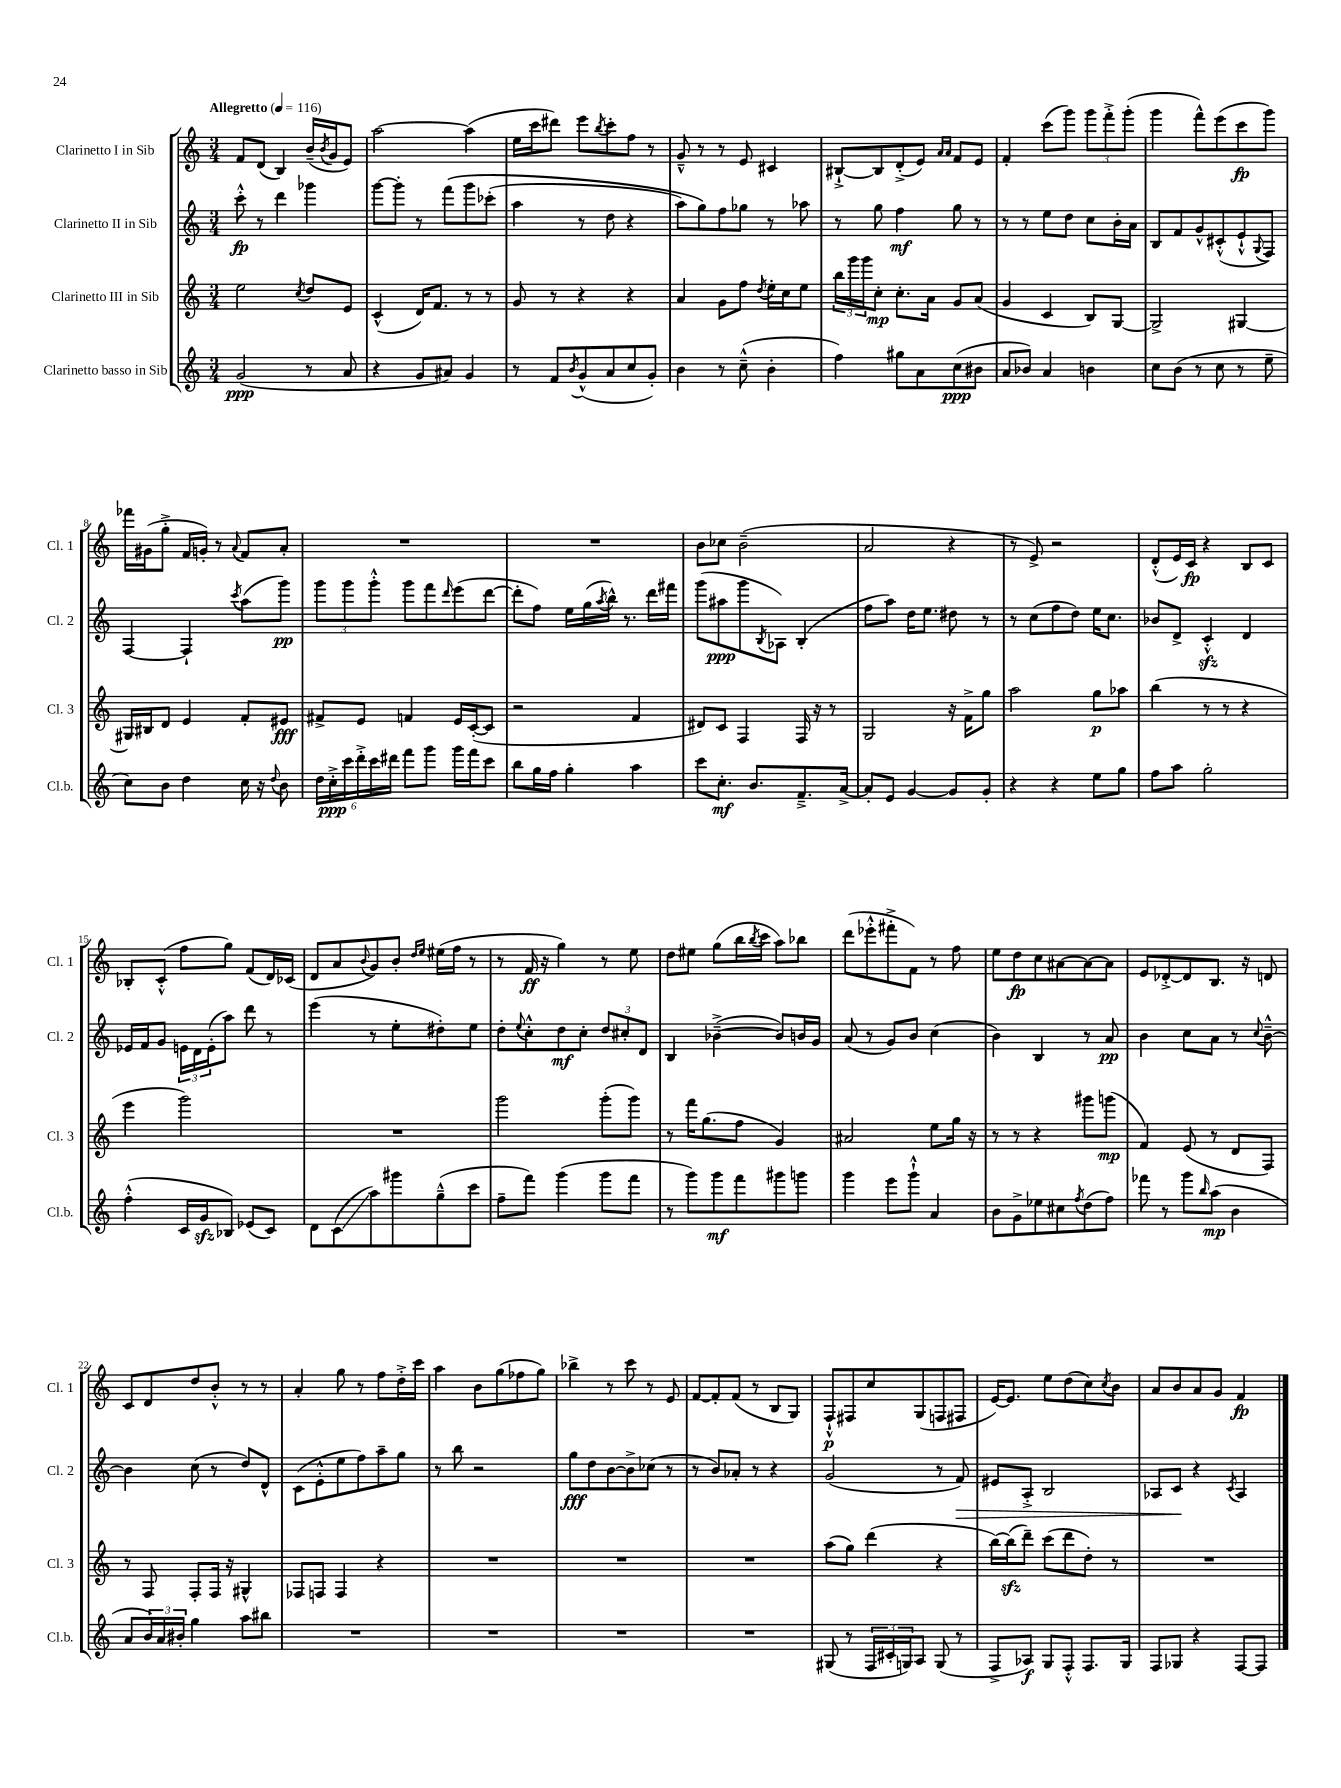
<<
\new StaffGroup <<
\new Staff = "s0" \with { instrumentName = "Clarinetto I in Sib" shortInstrumentName = "Cl. 1" } {
    \clef treble \key c \major \numericTimeSignature \time 3/4 \tempo "Allegretto" 4 = 116
    f'8 d'8( b4) b'16--( \acciaccatura { b'8 } g'16 e'8) |
    a''2~ a''4( |
    e''16 c'''16 dis'''8) e'''8 \acciaccatura { b''8 } c'''8-. f''8 r8 |
    g'8---^ r8 r8 e'8 cis'4 |
    bis8~-!-> bis8 d'8-.->( e'8) \grace { a'16 a'16 } f'8 e'8 |
    f'4-. c'''8( g'''8) \tuplet 3/2 { g'''8 f'''8-.-> g'''8-.( } |
    g'''4 f'''8-^) e'''8( c'''8\fp g'''8) |
    fes'''16 gis'16( g''8-.-> f'16 g'16-.) r8 \appoggiatura { a'8 } f'8 a'8-. |
    R2. |
    R2. |
    b'8 ces''8 b'2--( |
    a'2 r4 |
    r8 e'8->) r2 |
    d'8-.-^( e'16) c'16\fp r4 b8 c'8 |
    bes8-. c'8-.-^( f''8 g''8) f'8( d'16) ces'16( |
    d'8 a'8 \appoggiatura { b'8 } g'8) b'8-. \grace { d''16 e''16 } eis''16( f''16 r8 |
    r8 f'16\ff r16 g''4) r8 e''8 |
    d''8 eis''8 g''8( b''16 \acciaccatura { b''8 } c'''16 a''8) bes''8 |
    d'''8( ees'''8-.-^ fis'''8-.-> f'8) r8 f''8 |
    e''8 d''8\fp c''8 ais'8~ ais'8~ ais'8 |
    e'8 des'8~-.-> des'8 b8. r16 d'8 |
    c'8 d'8 d''8 b'8-.-^ r8 r8 |
    a'4-. g''8 r8 f''8 d''16-.-> c'''16 |
    a''4 b'8 g''8( fes''8 g''8) |
    bes''4-> r8 c'''8 r8 e'8 |
    f'8~ f'8-. f'8( r8 b8 g8) |
    f8-!-^\p fis8 c''8 g8( f8 fis8 |
    e'16~) e'8. e''8 d''8( c''8) \acciaccatura { c''8 } b'8 |
    a'8 b'8 a'8 g'8 f'4\fp \bar "|." |
}
\new Staff = "s1" \with { instrumentName = "Clarinetto II in Sib" shortInstrumentName = "Cl. 2" } {
    \clef treble \key c \major \numericTimeSignature \time 3/4
    c'''8-.-^\fp r8 d'''4 ges'''4 |
    g'''8~ g'''8-. r8 f'''8\( g'''8 ces'''8-.( |
    a''4 r8 d''8 r4 |
    a''8) g''8\) f''8 ges''8 r8 aes''8 |
    r8 g''8 f''4\mf g''8 r8 |
    r8 r8 e''8 d''8 c''8 b'16-. a'16 |
    b8 f'8 g'8-^ cis'8-.-^( e'8-!-^ \appoggiatura { g8 } f8) |
    f4~ f4-! \acciaccatura { c'''8 } a''8( g'''8\pp) |
    \tuplet 3/2 { g'''8 g'''8 g'''8-.-^ } g'''8 f'''8 \grace { d'''16 } e'''8( d'''8~ |
    d'''8-. f''8) e''16 g''16( \acciaccatura { a''8 } b''16-^) r8. d'''16 fis'''16 |
    g'''8( ais''8\ppp g'''8 \acciaccatura { b8 } aes8) b4-.( |
    f''8 a''8) d''16 e''8. dis''8 r8 |
    r8 c''8( f''8 d''8) e''16 c''8. |
    bes'8 d'8-> c'4-.-^\sfz d'4 |
    ees'16 f'16 g'8 \tuplet 3/2 { e'16 d'16 e'16-.( } a''8) d'''8 r8 |
    e'''4( r8 e''8-. dis''8-.) e''8 |
    d''8-. \appoggiatura { e''8 } c''8-.-^ d''8\mf c''8-. \tuplet 3/2 { d''8 cis''8-. d'8 } |
    b4 bes'4~--->( bes'8) b'16 g'16 |
    a'8( r8 g'8) b'8 c''4( |
    b'4) b4 r8 a'8\pp |
    b'4 c''8 a'8 r8 \appoggiatura { c''8 } b'8~---^ |
    b'4 c''8( r8 d''8) d'8-^ |
    c'8( e'8-.-^ e''8 f''8) a''8-- g''8 |
    r8 b''8 r2 |
    g''8\fff d''8 b'8~ b'8-> ces''8( r8 |
    r8 b'8) aes'8-. r8 r4 |
    g'2( r8 f'8\>) |
    eis'8 a8-.-> b2 |
    aes8 c'8\! r4 \acciaccatura { c'8 } aes4 \bar "|." |
}
\new Staff = "s2" \with { instrumentName = "Clarinetto III in Sib" shortInstrumentName = "Cl. 3" } {
    \clef treble \key c \major \numericTimeSignature \time 3/4
    e''2 \acciaccatura { c''8 } d''8 e'8 |
    c'4-^( d'16) f'8. r8 r8 |
    g'8 r8 r4 r4 |
    a'4 g'8 f''8 \acciaccatura { d''8 } e''16-. c''16 e''8 |
    \tuplet 3/2 { b''16 g'''16 g'''16 } c''8-.\mp c''8.-. a'16 g'8 a'8( |
    g'4 c'4 b8) g8~ |
    g2-> gis4~ |
    gis16 bis16 d'8 e'4 f'8-. eis'8\fff |
    fis'8-> e'8 f'4 e'16 c'16~-.( c'8 |
    r2 f'4 |
    dis'8) c'8 f4 f16 r16 r8 |
    g2 r16 f'16-> g''8 |
    a''2 g''8\p aes''8 |
    b''4( r8 r8 r4 |
    e'''4 g'''2) |
    R2. |
    g'''2 g'''8-.( g'''8) |
    r8 f'''16 g''8.( f''8 g'4) |
    ais'2 e''8 g''16 r16 |
    r8 r8 r4 gis'''8 g'''8\mp( |
    f'4) e'8( r8 d'8 f8) |
    r8 f8 f8-. f16 r16 gis4-^ |
    fes8 f8 f4 r4 |
    R2. |
    R2. |
    R2. |
    a''8( g''8) d'''4( r4 |
    b''16~) b''16\sfz( d'''8--) c'''8( d'''8 d''8-.) r8 |
    R2. \bar "|." |
}
\new Staff = "s3" \with { instrumentName = "Clarinetto basso in Sib" shortInstrumentName = "Cl.b." } {
    \clef treble \key c \major \numericTimeSignature \time 3/4
    g'2\ppp( r8 a'8 |
    r4 g'8 ais'8) g'4 |
    r8 f'8 \acciaccatura { b'8 } g'8-^( a'8 c''8 g'8-.) |
    b'4 r8 c''8---^( b'4-. |
    f''4) gis''8 a'8 c''8\ppp( bis'8 |
    a'8 bes'8) a'4 b'4 |
    c''8 b'8( r8 c''8 r8 e''8-- |
    c''8) b'8 d''4 c''16 r16 \appoggiatura { d''8 } b'8 |
    \tuplet 6/4 { d''16 c''16-.->\ppp c'''16 d'''16-.-> c'''16 dis'''16 } f'''8 g'''8 g'''16 f'''16 c'''8 |
    b''8 g''16 f''16 g''4-. a''4 |
    c'''8 c''8.-.\mf b'8. f'8.---> a'16~-> |
    a'8-. e'8 g'4~ g'8 g'8-. |
    r4 r4 e''8 g''8 |
    f''8 a''8 g''2-. |
    f''4-.-^( c'16 g'16\sfz bes8) ees'8( c'8) |
    d'8 c'8\glissando( a''8) gis'''8 g''8---^( c'''8 |
    f''8-- f'''8) g'''4( g'''8 f'''8 |
    r8 g'''8) g'''8\mf f'''8 gis'''8 g'''8 |
    g'''4 e'''8 g'''8-!-^ a'4 |
    b'8 g'8-> ees''8 cis''8 \acciaccatura { f''8 } d''8( f''8) |
    fes'''8 r8 g'''8 \grace { b''16 } a''8\mp( b'4 |
    a'8 \tuplet 3/2 { b'16) a'16 bis'16-. } g''4 a''8 bis''8 |
    R2. |
    R2. |
    R2. |
    R2. |
    gis8( r8 \tuplet 3/2 { f16 cis'16-. g16) } a8 g8( r8 |
    f8-> aes8\f) g8 f8-.-^ f8. g16 |
    f8 ges8 r4 f8~ f8 \bar "|." |
}
>>
>>
